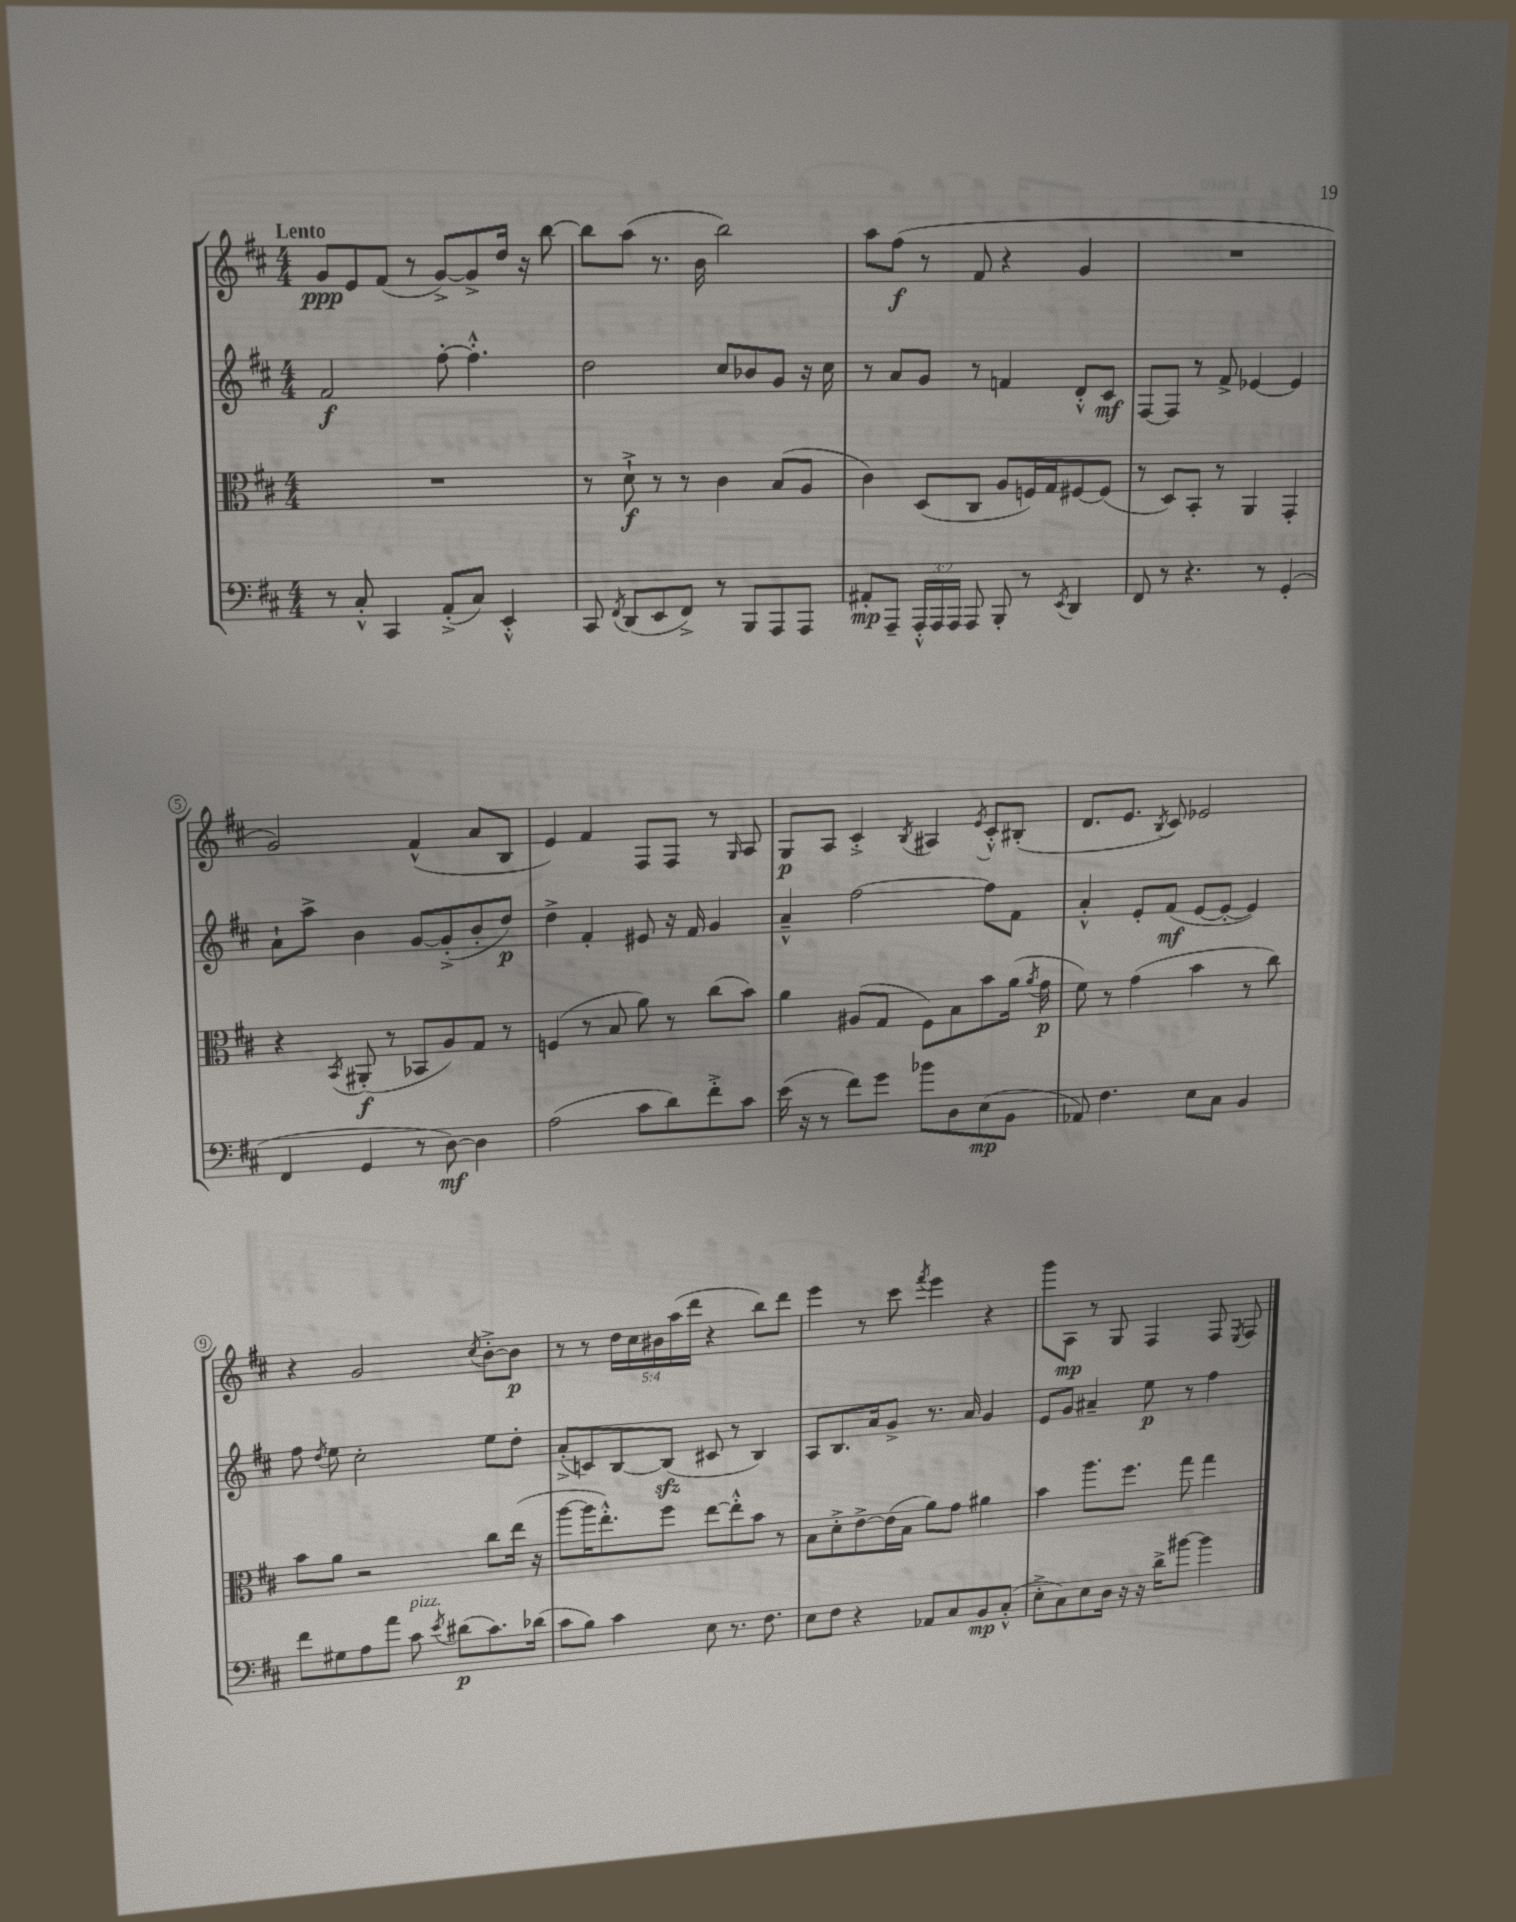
<<
\new StaffGroup <<
\new Staff = "s0" {
    \clef treble \key d \major \numericTimeSignature \time 4/4 \override Staff.TupletNumber.text = #tuplet-number::calc-fraction-text \tempo "Lento"
    \autoBeamOff g'8[\ppp e'8 fis'8]( r8 g'8[~->) g'8-> d''16] r16 b''8~ |
    b''8[ a''8]( r8. b'16 b''2) |
    a''8[ fis''8]\f( r8 fis'8 r4 g'4 |
    R1 |
    g'2) fis'4-^( a'8[ b8] |
    e'4) fis'4 fis8[ fis8] r8 \grace { g16 } a8 |
    g8[\p a8] cis'4-.-> \acciaccatura { b8 } ais4 \acciaccatura { e'8 } cis'8[-.-^ bis8]-.( |
    d'8.[ e'8.] \acciaccatura { b8 } cis'8) ees'2 |
    r4 g'2 \acciaccatura { cis''8 } b'8[~-.-> b'8]\p |
    r8 r8 \tuplet 5/4 { d''16[ cis''16 bis'16 a''16( d'''16] } r4 b''8[) d'''8] |
    e'''4 r8 cis'''8 \acciaccatura { fis'''8 } e'''4 r4 |
    g'''8[ a8]\mp r8 g8 fis4 fis8 \acciaccatura { e8 } fis8 \bar "|." |
}
\new Staff = "s1" {
    \clef treble \key d \major \numericTimeSignature \time 4/4
    \autoBeamOff fis'2\f fis''8~-. fis''4.-.-^ |
    d''2 cis''8[ bes'8 g'8] r16 cis''16 |
    r8 a'8[ g'8] r8 f'4 d'8[-.-^ cis'8]\mf |
    fis8[~ fis8] r8 fis'8-> ees'4~ ees'4 |
    a'8[-! a''8]-> b'4 g'8[~ g'8-.->( b'8-. d''8]\p) |
    d''4-> fis'4-. eis'8 r16 fis'16 g'4 |
    a'4---^ fis''2~ fis''8[ fis'8] |
    a'4-.-^ e'8[-. fis'8]\mf( e'8[~ e'8]~-. e'4) |
    fis''8 \acciaccatura { d''8 } e''8 cis''2-. e''8[ d''8]-. |
    a'8[-.->( c'8) b8~ b8]\sfz( cis'8 r8 b4) |
    a8[ b8. a'16 g'8]-> r8. a'16 g'4 |
    e'8[ g'8] ais'4-- e''8\p r8 fis''4 \bar "|." |
}
\new Staff = "s2" {
    \clef alto \key d \major \numericTimeSignature \time 4/4
    \autoBeamOff R1 |
    r8 d'8-!->\f r8 r8 cis'4 b8[( a8] |
    cis'4) d8[( cis8] a8[ f16) g16 fis8~ fis8]( |
    r8 d8[) b,8]-. r8 a,4 g,4-. |
    r4 \acciaccatura { b,8 } ais,8-.\f( r8 bes,8[ a8) g8] r8 |
    f4( r8 b8 a'8) r8 cis''8[( b'8]) |
    a'4 ais8[( g8] fis8[) b8 b'8 a'16]( \acciaccatura { a'8 } g'16\p |
    fis'8) r8 g'4( b'4 r8 cis''8) |
    b'8[ a'8] r2 cis''8[ e''16]( r16 |
    a''8[~ a''16 e''8.-.-^) fis''8] e''8[~ e''8-.-^ b'8] r8 |
    b8[ d'8-.-> e'8~-> e'16( b16] a'8[) g'8] ais'4 |
    b'4 a''8.[ fis''8.] g''8 g''4 \bar "|." |
}
\new Staff = "s3" {
    \clef bass \key d \major \numericTimeSignature \time 4/4 \override Staff.TupletNumber.text = #tuplet-number::calc-fraction-text
    \autoBeamOff r8 cis8-.-^ cis,4 a,8[-.->( cis8]) e,4-.-^ |
    cis,8 \acciaccatura { fis,8 } d,8[( e,8 fis,8]->) r8 b,,8[ a,,8 a,,8] |
    ais,8[-.\mp a,,8]-- \tuplet 3/2 { a,,16[-.-^ a,,16 a,,16] } a,,8 b,,8-. r8 \acciaccatura { e,8 } d,4 |
    fis,8 r8 r4. r8 g,4-.( |
    fis,4 g,4 r8 d8~\mf) d4 |
    a2( cis'8[ d'8) fis'8-.-> cis'8] |
    e'16( r16 r8 fis'8[) g'8] bes'8[ d8 e8\mp( b,8] |
    aes,8) fis4. e8[ cis8] b,4 |
    fis'8[ gis8 a8 a'8] cis'8^\markup { \italic "pizz." } \acciaccatura { e'8 } dis'8[\p( cis'8.) des'16]( |
    cis'8[ b8]) cis'4 e8 r8. fis8. |
    e8[ fis8] r4 aes,8[ cis8 b,8\mp cis8]-.-^( |
    e8[-.-> cis8) e8 d16] r16 r16 d'16[-> bis'8]~ bis'4 \bar "|." |
}
>>
>>
\layout { \context { \Score \override BarNumber.stencil = #(make-stencil-circler 0.1 0.3 ly:text-interface::print) } }
